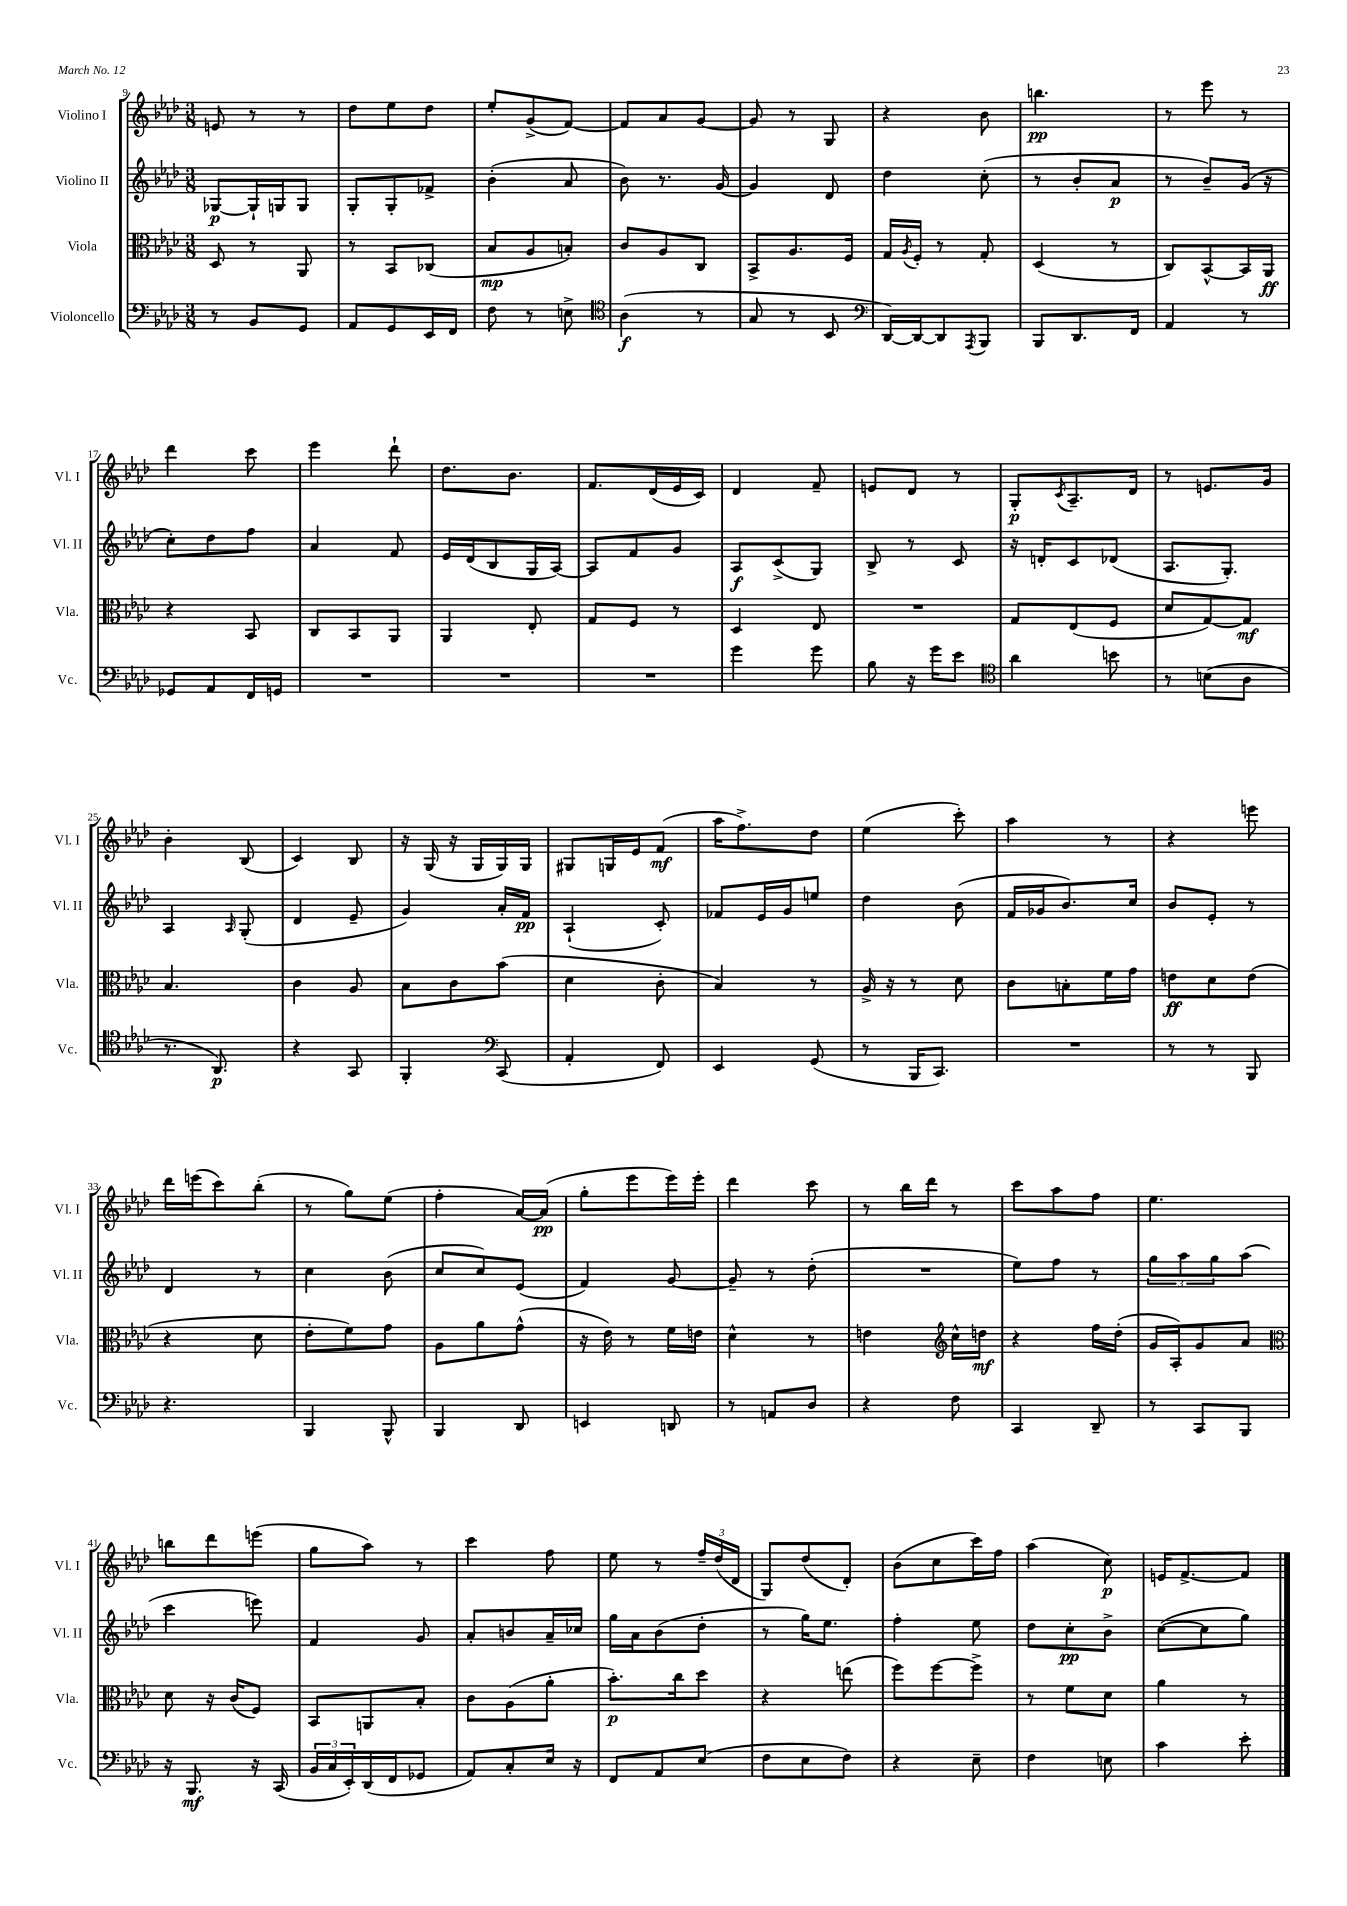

**kern	**kern	**kern	**kern
*staff4	*staff3	*staff2	*staff1
*clefF4	*clefC3	*clefG2	*clefG2
*k[b-e-a-d-]	*k[b-e-a-d-]	*k[b-e-a-d-]	*k[b-e-a-d-]
*M3/8	*M3/8	*M3/8	*M3/8
8r	8D-	[8G-	8e
8BB-	8r	16G-`]	8r
.	.	16G	.
8GG	8AA-	8G	8r
=	=	=	=
8AA-	8r	8G'	8dd-
8GG	8BB-	8G'	8ee-
16EE-	(8C-	8f-^	8dd-
16FF	.	.	.
=	=	=	=
8F	8B-	(4b-'	8ee-'
8r	8A-	.	(8g^
8E^	8B')	8a-	[8f)
=	=	=	=
*clefC4	*	*	*
(4A-	8c	8b-)	8f]
.	8A-	8.r	8a-
8r	8C	.	[8g
.	.	[16g	.
=	=	=	=
8G	8BB-^	4g]	8g]
8r	8.A-	.	8r
8BB-	.	8d-	8G
.	16F	.	.
=	=	=	=
*clefF4	*	*	*
[16DD-)	16G	4dd-	4r
.	8qA-	.	.
16DD-_	16F'	.	.
8DD-]	8r	.	.
8qAAA-	.	.	.
8BBB-	8G'	(8cc'	8b-
=	=	=	=
8BBB-	(4D-	8r	4.bb
8.DD-	.	8b-'	.
.	8r	8a-	.
16FF	.	.	.
=	=	=	=
4AA-	8C)	8r	8r
.	[8BB-^^	8b-~)	8eee-
8r	16BB-]	(16g	8r
.	16AA-	16r	.
=	=	=	=
8GG-	4r	8cc')	4ddd-
8AA-	.	8dd-	.
16FF	8BB-	8ff	8ccc
16GG	.	.	.
=	=	=	=
4.r	8C	4a-	4eee-
.	8BB-	.	.
.	8AA-	8f	8ddd-`
=	=	=	=
4.r	4AA-	16e-	8.dd-
.	.	(16d-	.
.	.	8B-	.
.	.	.	8.b-
.	8E-'	16G	.
.	.	[16A-)	.
=	=	=	=
4.r	8G	8A-]	8.f
.	8F	8f	.
.	.	.	(16d-
.	8r	8g	16e-
.	.	.	16c)
=	=	=	=
4g	4D-	8A-	4d-
.	.	(8c^	.
8g	8E-	8G)	8f~
=	=	=	=
8B-	4.r	8B-^	8e
16r	.	8r	8d-
16g	.	.	.
8e-	.	8c	8r
=	=	=	=
*clefC4	*	*	*
4a-	8G	16r	8G'
.	.	16d'	.
.	.	.	8qc
.	(8E-	8c	8.A-~
8b	8F	(8d-	.
.	.	.	16d-
=	=	=	=
8r	8d-	8.A-	8r
(8B	[8G)	.	8.e
.	.	8.G')	.
8A-	8G]	.	.
.	.	.	16g
=	=	=	=
8.r	4.B-	4A-	4b-'
8.AA-)	.	.	.
.	.	16qqA-	.
.	.	(8G'	(8B-
=	=	=	=
4r	4c	4d-	4c)
8GG	8A-	8e-~	8B-
=	=	=	=
4FF'	8B-	4g)	16r
.	.	.	(16G
.	8c	.	16r
.	.	.	16G
*clefF4	*	*	*
(8CC	(8b-	16a-'	16G)
.	.	16f	16G
=	=	=	=
4AA-'	4d-	(4A-`	8G#
.	.	.	16G
.	.	.	16e-
8FF)	8c'	8c')	(8f
=	=	=	=
4EE-	4B-)	8f-	16aa-
.	.	.	8.ff^)
.	.	16e-	.
.	.	16g	.
(8GG	8r	8ee	8dd-
=	=	=	=
8r	16A-^	4dd-	(4ee-
.	16r	.	.
16BBB-	8r	.	.
8.CC)	.	.	.
.	8d-	(8b-	8ccc')
=	=	=	=
4.r	8c	16f	4aa-
.	.	16g-	.
.	8B'	8.b-)	.
.	16f	.	8r
.	16g	16cc	.
=	=	=	=
8r	8e	8b-	4r
8r	8d-	8e-'	.
8BBB-	(8e	8r	8eee
=	=	=	=
4.r	4r	4d-	16ddd-
.	.	.	(16eee
.	.	.	8ccc)
.	8d-	8r	(8bb-'
=	=	=	=
4BBB-	8e-'	4cc	8r
.	8f)	.	8gg)
8BBB-^^	8g	(8b-	(8ee-
=	=	=	=
4BBB-	8A-	8cc	4ff'
.	8a-	8cc)	.
8DD-	(8g^^	(8e-	[16a-)
.	.	.	(16a-]
=	=	=	=
4EE	16r	4f)	8gg'
.	16e-)	.	.
.	8r	.	8eee-
8DD	16f	[8g	16eee-)
.	16e	.	16eee-'
=	=	=	=
8r	4d-^^	8g~]	4ddd-
8AA	.	8r	.
8D-	8r	(8dd-'	8ccc
=	=	=	=
4r	4e	4.r	8r
.	.	.	16bb-
.	.	.	16ddd-
*	*clefG2	*	*
8F	16cc^^	.	8r
.	16dd	.	.
=	=	=	=
4CC	4r	8ee-)	8ccc
.	.	8ff	8aa-
8DD-~	16ff	8r	8ff
.	(16dd-'	.	.
=	=	=	=
8r	16g	12gg	4.ee-
.	16A-')	.	.
.	.	12aa-	.
8CC	8g	.	.
.	.	12gg	.
8BBB-	8a-	(8aa-	.
=	=	=	=
*	*clefC3	*	*
16r	8d-	4ccc	8bb
8.BBB-	.	.	.
.	16r	.	8ddd-
.	(16c	.	.
16r	8F)	8eee)	(8eee
(16CC	.	.	.
=	=	=	=
24BB-	8BB-	4f	8gg
24C	.	.	.
24EE-')	.	.	.
(16DD-	8AA	.	8aa-)
16FF	.	.	.
8GG-	8B-'	8g	8r
=	=	=	=
8AA-)	8c	8a-'	4ccc
8C'	(8A-	8b	.
16E-	8a-'	16a-~	8ff
16r	.	16cc-	.
=	=	=	=
8FF	8.b-')	16gg	8ee-
.	.	16a-	.
8AA-	.	(8b-	8r
.	16cc	.	.
(8E-	8dd-	8dd-'	24ff~
.	.	.	(24dd-
.	.	.	24d-
=	=	=	=
8F	4r	8r	8G)
8E-	.	16gg)	(8dd-
.	.	8.ee-	.
8F)	(8ee	.	8d-')
=	=	=	=
4r	8ff)	4ff'	(8b-
.	[8ff	.	8cc
8E-~	8ff^]	8ee-	16ccc)
.	.	.	16ff
=	=	=	=
4F	8r	8dd-	(4aa-
.	8f	8cc'	.
8E	8d-	8b-^	8cc)
=	=	=	=
4c	4a-	([8cc	16e
.	.	.	[8.f^
.	.	8cc]	.
8e-'	8r	8gg)	8f]
==	==	==	==
*-	*-	*-	*-
